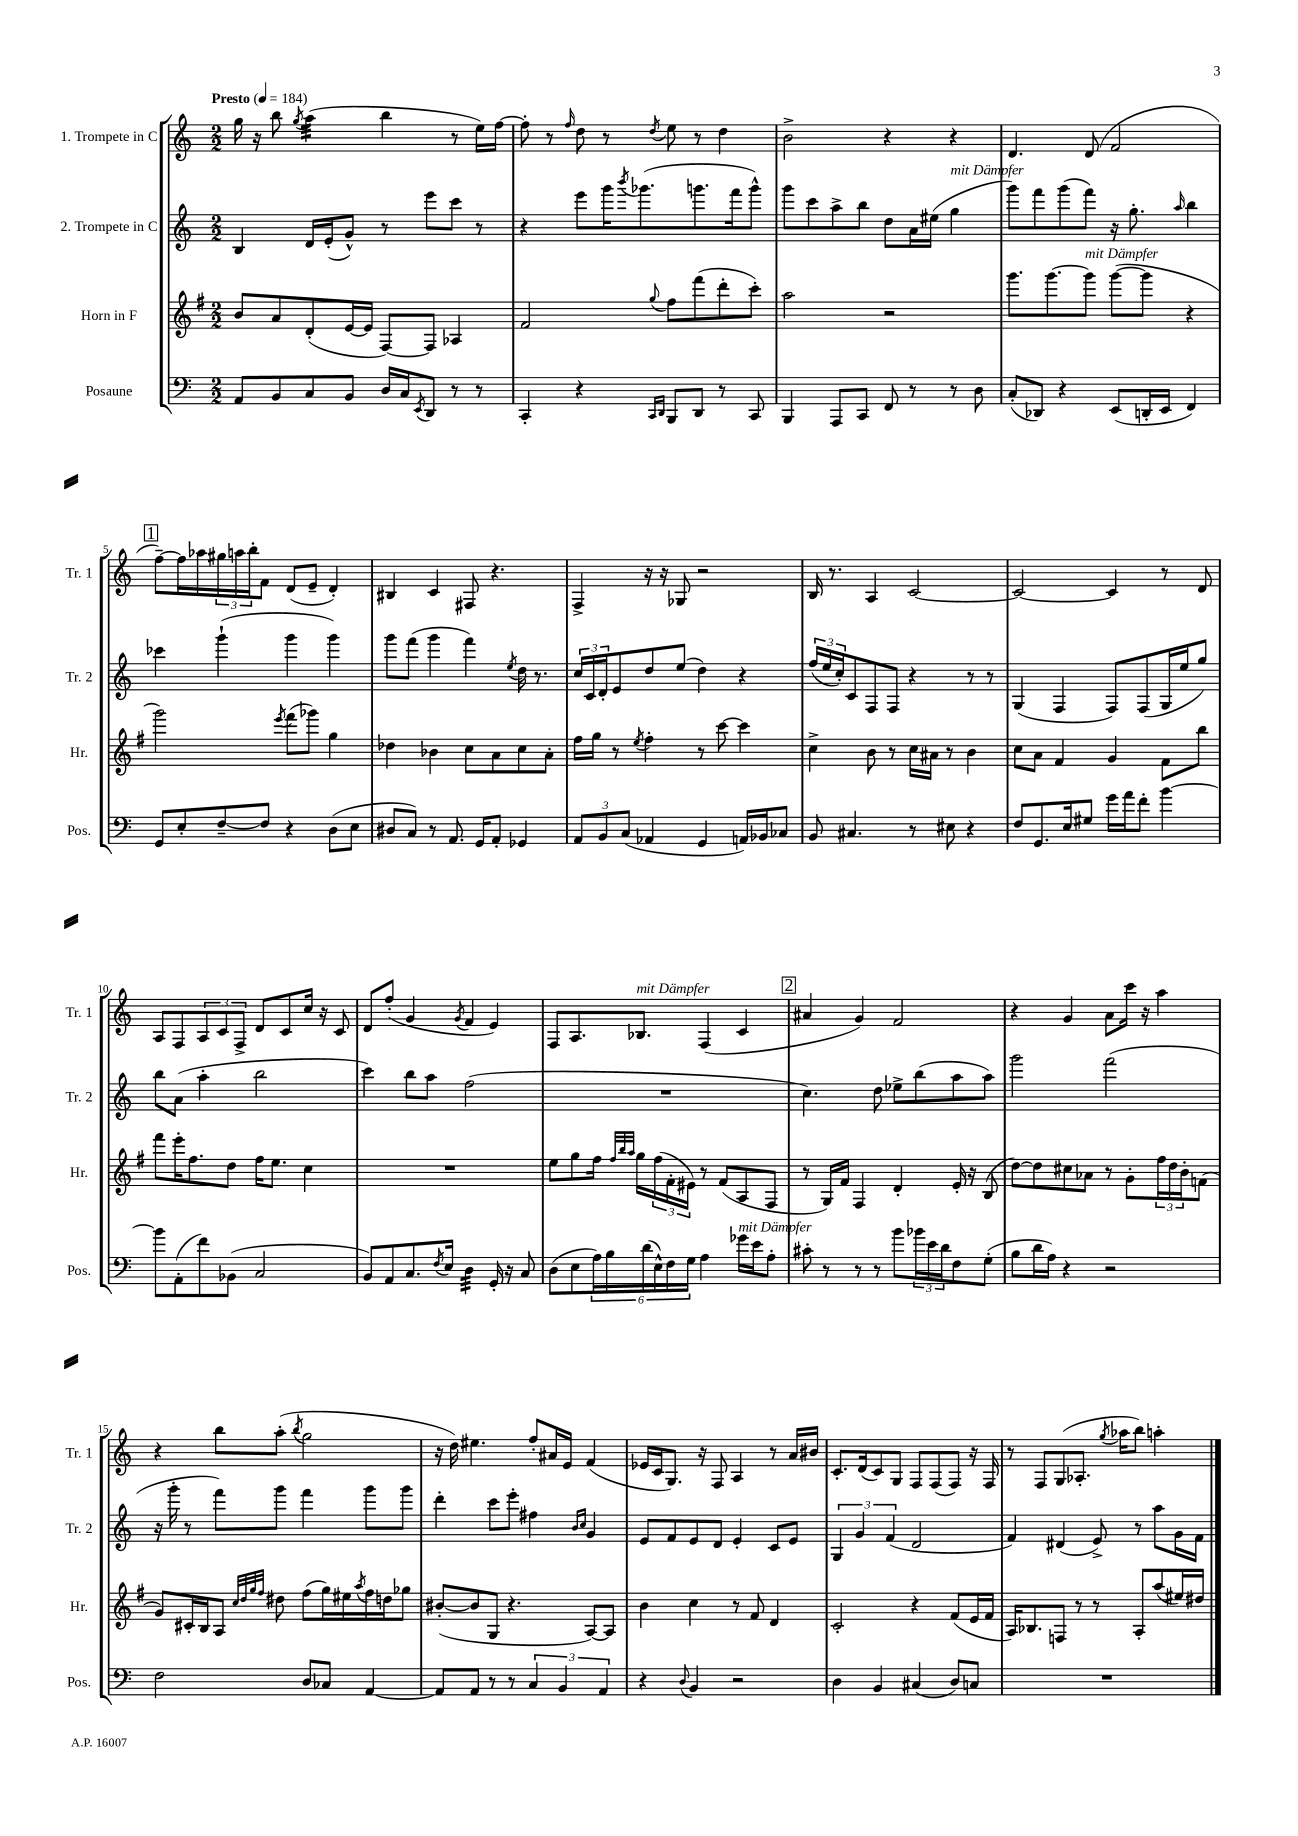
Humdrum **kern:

**kern	**kern	**kern	**kern
*staff4	*staff3	*staff2	*staff1
*clefF4	*clefG2	*clefG2	*clefG2
*k[]	*k[f#]	*k[]	*k[]
*M2/2	*M2/2	*M2/2	*M2/2
*MM184	*MM184	*MM184	*MM184
8AA	8b	4B	16gg
.	.	.	16r
8BB	8a	.	8bb
.	.	.	8qgg
8C	(8d'	16d	(4aa
.	.	(16e'	.
8BB	[16e	8g^^)	.
.	16e]	.	.
16D	[8F#)	8r	4bb
16C	.	.	.
8qEE	.	.	.
8DD	8F#]	8eee	.
8r	4A-	8ccc	8r
8r	.	8r	16ee)
.	.	.	[16ff
=	=	=	=
4CC'	2f#	4r	8ff']
.	.	.	8r
.	.	.	16qqff
4r	.	8eee	8dd
.	.	16ggg	8r
.	.	8qbbb	.
.	.	(8.ggg-	.
16qqCC	.	.	.
16qqDD	8qqgg	.	8qdd
8BBB	8ff#	.	8ee
8DD	(8fff#	8.ggg	8r
8r	8ddd'	.	4dd
.	.	16fff	.
8CC	8ccc')	8ggg^^)	.
=	=	=	=
4BBB	2aa	8ggg	2b^
.	.	8ccc	.
8AAA	.	8aa^	.
8CC	.	8bb	.
8FF	2r	8dd	4r
8r	.	16a	.
.	.	(16ee#	.
8r	.	4gg	4r
8D	.	.	.
=	=	=	=
(8C'	8.ggg	8ggg)	4.d
8DD-)	.	8fff	.
.	[8.ggg	.	.
4r	.	(8ggg	.
.	8ggg]	8fff)	(8d
(8EE	([8ggg	16r	2f
.	.	8.gg'	.
16DD'	8ggg]	.	.
16EE	.	.	.
.	.	16qqaa	.
4FF)	4r	4bb	.
=	=	=	=
8GG	2ggg)	4ccc-	[8ff~)
8E'	.	.	16ff]
.	.	.	16aa-
[8F~	.	(4ggg`	24gg#
.	.	.	24aa
.	.	.	24bb'
8F]	.	.	8f
.	8qeee	.	.
4r	(8fff#	4ggg	(8d
.	8ggg-)	.	8e~
(8D	4gg	4ggg)	4d')
8E	.	.	.
=	=	=	=
8D#	4dd-	8ggg	4B#
8C)	.	(8fff	.
8r	4b-	4ggg	4c
8.AA	.	.	.
.	8cc	4fff)	8F#
16GG	.	.	.
8AA'	8a	.	4.r
.	.	8qee	.
4GG-	8cc	16dd	.
.	.	8.r	.
.	8a'	.	.
=	=	=	=
12AA	16ff#	24cc	4F^
.	.	24c	.
.	16gg	.	.
12BB	.	24d'	.
.	8r	8e	.
(12C	.	.	.
.	8qee	.	.
4AA-	4ff#'	8dd	16r
.	.	.	16r
.	.	(8ee	8G-
4GG	8r	4dd)	2r
.	[8ccc	.	.
16AA)	4ccc]	4r	.
16BB-	.	.	.
8C-	.	.	.
=	=	=	=
8BB	4cc^	(24ff	16B
.	.	24ee	.
.	.	.	8.r
.	.	24cc')	.
4.C#	.	8c	.
.	8b	8F	4A
.	8r	8F	.
8r	16cc	4r	[2c
.	16a#	.	.
8E#	8r	.	.
4r	4b	8r	.
.	.	8r	.
=	=	=	=
8F	8cc	(4G	2c_
8.GG	8a	.	.
.	4f#	4F	.
16E	.	.	.
8G#	.	.	.
16g	4g	8F)	4c]
16a	.	.	.
8f'	.	(8F	.
[4b	8f#	16G	8r
.	.	16ee	.
.	8bb	8gg)	8d
=	=	=	=
8b]	8fff#	8bb	8A
(8AA'	16eee'	(8a	8F
.	8.ff#	.	.
8f)	.	4aa'	12A
.	.	.	12c
(8BB-	8dd	.	.
.	.	.	12F^
2C	16ff#	2bb	8d
.	8.ee	.	.
.	.	.	8c
.	4cc	.	16cc
.	.	.	16r
.	.	.	8c
=	=	=	=
8BB)	1r	4ccc)	8d
8AA	.	.	(8ff'
8.C	.	8bb	4g
.	.	8aa	.
8qF	.	.	.
16E	.	.	.
.	.	.	8qg
4D	.	(2ff	4f
16GG'	.	.	4e)
16r	.	.	.
8C	.	.	.
=	=	=	=
(8D	8ee	1r	8F
8E	8gg	.	8.A
24A)	16ff#	.	.
24B	.	.	.
.	32qqff#	.	.
.	32qqbb	.	.
.	32qqaa	.	.
.	16gg	.	8.B-
(24d	.	.	.
24E^^)	(24ff#	.	.
24F	24f#'	.	.
24G	24e#)	.	.
4A	8r	.	(4F
.	(8f#	.	.
16g-	8A	.	4c
16e	.	.	.
8A'	8F#	.	.
=	=	=	=
8c#'	8r	4.cc)	4a#
8r	16G)	.	.
.	16f#	.	.
8r	4F#	.	4g)
8r	.	8dd	.
8b	4d'	8ee-^	2f
24b-	.	(8bb	.
24e	.	.	.
24d	.	.	.
8F	16e'	8aa	.
.	16r	.	.
(8G'	(8B	8aa)	.
=	=	=	=
8B	[8dd)	2ggg	4r
16d	8dd]	.	.
16A)	.	.	.
4r	8cc#	.	4g
.	8a-	.	.
2r	8r	(2fff	8a
.	8g'	.	16ccc
.	.	.	16r
.	24ff#	.	4aa
.	24dd	.	.
.	24b'	.	.
.	(8f	.	.
=	=	=	=
2F	8g)	16r	4r
.	.	16ggg'	.
.	16c#'	8r	.
.	16B	.	.
.	8A	8fff)	8bb
.	32qqcc	.	.
.	32qqdd	.	.
.	32qqgg	.	.
.	32qqff#	.	.
.	8dd#	8ggg	(8aa'
.	.	.	8qbb
8D	(8ff#	4fff	2gg
8C-	16gg)	.	.
.	16ee#	.	.
.	8qaa	.	.
[4AA	16ff#	8ggg	.
.	16dd	.	.
.	8gg-	8ggg	.
=	=	=	=
8AA]	([8b#'	4ddd'	16r
.	.	.	16dd)
8AA	8b#]	.	4.ee#
8r	8G	8ccc	.
8r	4.r	8eee'	.
6C	.	4ff#	8ff'
.	.	.	16a#
6BB	.	.	.
.	.	.	16e
.	.	16qqb	.
.	.	16qqcc	.
.	[8A)	4g	(4f
6AA	.	.	.
.	8A]	.	.
=	=	=	=
4r	4b	8e	16e-
.	.	.	16c
.	.	8f	8.G)
8qqD	.	.	.
4BB	4cc	8e	.
.	.	.	16r
.	.	8d	8F
2r	8r	4e'	4A
.	8f#	.	.
.	4d	8c	8r
.	.	8e	16a
.	.	.	16b#
=	=	=	=
4D	2c'	6G	8.c'
.	.	6g	.
.	.	.	(16d
4BB	.	.	8c)
.	.	(6f	.
.	.	.	8G
(4C#	4r	2d	8F
.	.	.	(8F
8D)	(8f#	.	8F)
8C	16e	.	16r
.	16f#	.	16F
=	=	=	=
1r	16A)	4f)	8r
.	8.B-	.	.
.	.	.	8F
.	8F	(4d#	(8G
.	8r	.	8.A-'
.	8r	8e^)	.
.	.	.	8qgg
.	.	.	16aa-
.	8A'	8r	8bb)
.	(8aa	8aa	4aa'
.	16ee#)	16g	.
.	16dd#	16f	.
==	==	==	==
*-	*-	*-	*-
